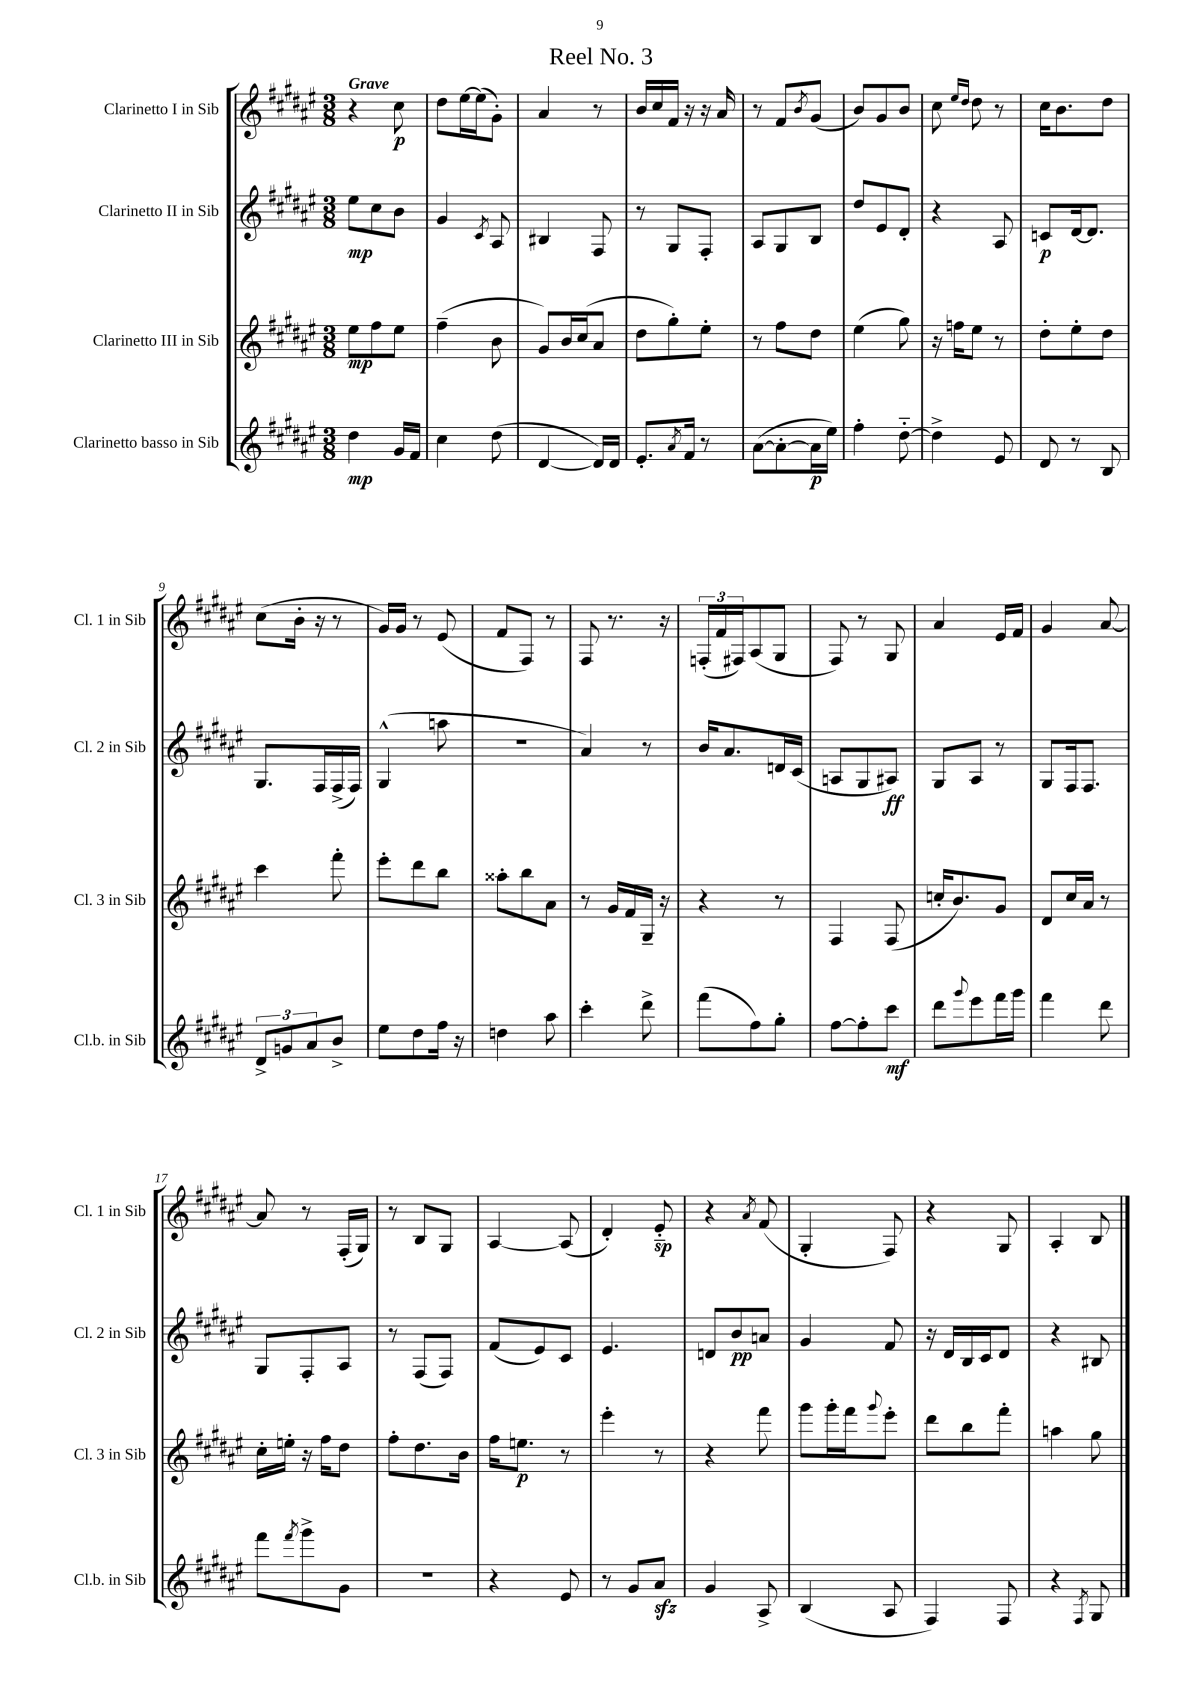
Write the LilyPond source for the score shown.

\header { title = "Reel No. 3" }
<<
\new StaffGroup <<
\new Staff = "s0" \with { instrumentName = "Clarinetto I in Sib" shortInstrumentName = "Cl. 1 in Sib" } {
    \clef treble \key fis \major \numericTimeSignature \time 3/8 \tempo "Grave"
    r4 cis''8\p |
    dis''8 eis''16~ eis''16( gis'8-.) |
    ais'4 r8 |
    b'16 cis''16 fis'16 r16 r16 ais'16 |
    r8 fis'8 \acciaccatura { b'8 } gis'8( |
    b'8) gis'8 b'8 |
    cis''8 \grace { eis''16 dis''16 } dis''8 r8 |
    cis''16 b'8. dis''8 |
    cis''8( b'16-. r16 r8 |
    gis'16) gis'16 r8 eis'8( |
    fis'8 fis8) r8 |
    fis8 r8. r16 |
    \tuplet 3/2 { f16-.( fis'16 fis16) } ais8( gis8 |
    fis8) r8 gis8 |
    ais'4 eis'16 fis'16 |
    gis'4 ais'8~ |
    ais'8 r8 fis16-.( gis16) |
    r8 b8 gis8 |
    ais4~ ais8( |
    dis'4-.) eis'8-_\sp |
    r4 \acciaccatura { ais'8 } fis'8( |
    gis4-. fis8) |
    r4 gis8 |
    ais4-. b8 \bar "|." |
}
\new Staff = "s1" \with { instrumentName = "Clarinetto II in Sib" shortInstrumentName = "Cl. 2 in Sib" } {
    \clef treble \key fis \major \numericTimeSignature \time 3/8
    eis''8\mp cis''8 b'8 |
    gis'4 \acciaccatura { cis'8 } ais8 |
    bis4 fis8 |
    r8 gis8 fis8-. |
    ais8 gis8 b8 |
    dis''8 eis'8 dis'8-. |
    r4 ais8 |
    c'8\p dis'16~ dis'8. |
    gis8. fis16 fis16->( fis16) |
    gis4-^( a''8 |
    R4. |
    ais'4) r8 |
    b'16 ais'8. d'16 cis'16( |
    a8 gis8 ais8\ff) |
    gis8 ais8 r8 |
    gis8 fis16 fis8. |
    gis8 fis8-. ais8 |
    r8 fis8( fis8) |
    fis'8( eis'8) cis'8 |
    eis'4. |
    d'8 b'8\pp a'8 |
    gis'4 fis'8 |
    r16 dis'16 b16 cis'16 dis'8 |
    r4 bis8 \bar "|." |
}
\new Staff = "s2" \with { instrumentName = "Clarinetto III in Sib" shortInstrumentName = "Cl. 3 in Sib" } {
    \clef treble \key fis \major \numericTimeSignature \time 3/8
    eis''8\mp fis''8 eis''8 |
    fis''4--( b'8 |
    gis'8) b'16 cis''16( ais'8 |
    dis''8 gis''8-.) eis''8-. |
    r8 fis''8 dis''8 |
    eis''4( gis''8) |
    r16 f''16 eis''8 r8 |
    dis''8-. eis''8-. dis''8 |
    cis'''4 fis'''8-. |
    eis'''8-. dis'''8 b''8 |
    aisis''8-. b''8 ais'8 |
    r8 gis'16 fis'16 gis16-- r16 |
    r4 r8 |
    fis4 fis8( |
    c''16-. b'8.) gis'8 |
    dis'8 cis''16 ais'16 r8 |
    cis''16-. e''16-. r16 fis''16 dis''8 |
    fis''8-. dis''8. b'16 |
    fis''16 e''8.\p r8 |
    eis'''4-. r8 |
    r4 fis'''8 |
    gis'''8 gis'''16-. fis'''16 \appoggiatura { gis'''8 } eis'''8-. |
    dis'''8 b''8 fis'''8-. |
    a''4 gis''8 \bar "|." |
}
\new Staff = "s3" \with { instrumentName = "Clarinetto basso in Sib" shortInstrumentName = "Cl.b. in Sib" } {
    \clef treble \key fis \major \numericTimeSignature \time 3/8
    dis''4\mp gis'16 fis'16 |
    cis''4 dis''8( |
    dis'4~ dis'16) dis'16 |
    eis'8.-. \acciaccatura { ais'8 } fis'16 r8 |
    ais'8~( ais'8~-. ais'16\p eis''16) |
    fis''4-. dis''8~-_ |
    dis''4-> eis'8 |
    dis'8 r8 b8 |
    \tuplet 3/2 { dis'8-> g'8 ais'8 } b'8-> |
    eis''8 dis''8 fis''16 r16 |
    d''4 ais''8 |
    cis'''4-. dis'''8-> |
    fis'''8( fis''8) gis''8-. |
    fis''8~ fis''8-. cis'''8\mf |
    dis'''8 \appoggiatura { gis'''8 } eis'''8 fis'''16 gis'''16 |
    fis'''4 dis'''8 |
    fis'''8 \acciaccatura { fis'''8 } gis'''8-> gis'8 |
    R4. |
    r4 eis'8 |
    r8 gis'8 ais'8\sfz |
    gis'4 ais8-> |
    b4( ais8 |
    fis4) fis8 |
    r4 \acciaccatura { fis8 } gis8 \bar "|." |
}
>>
>>
